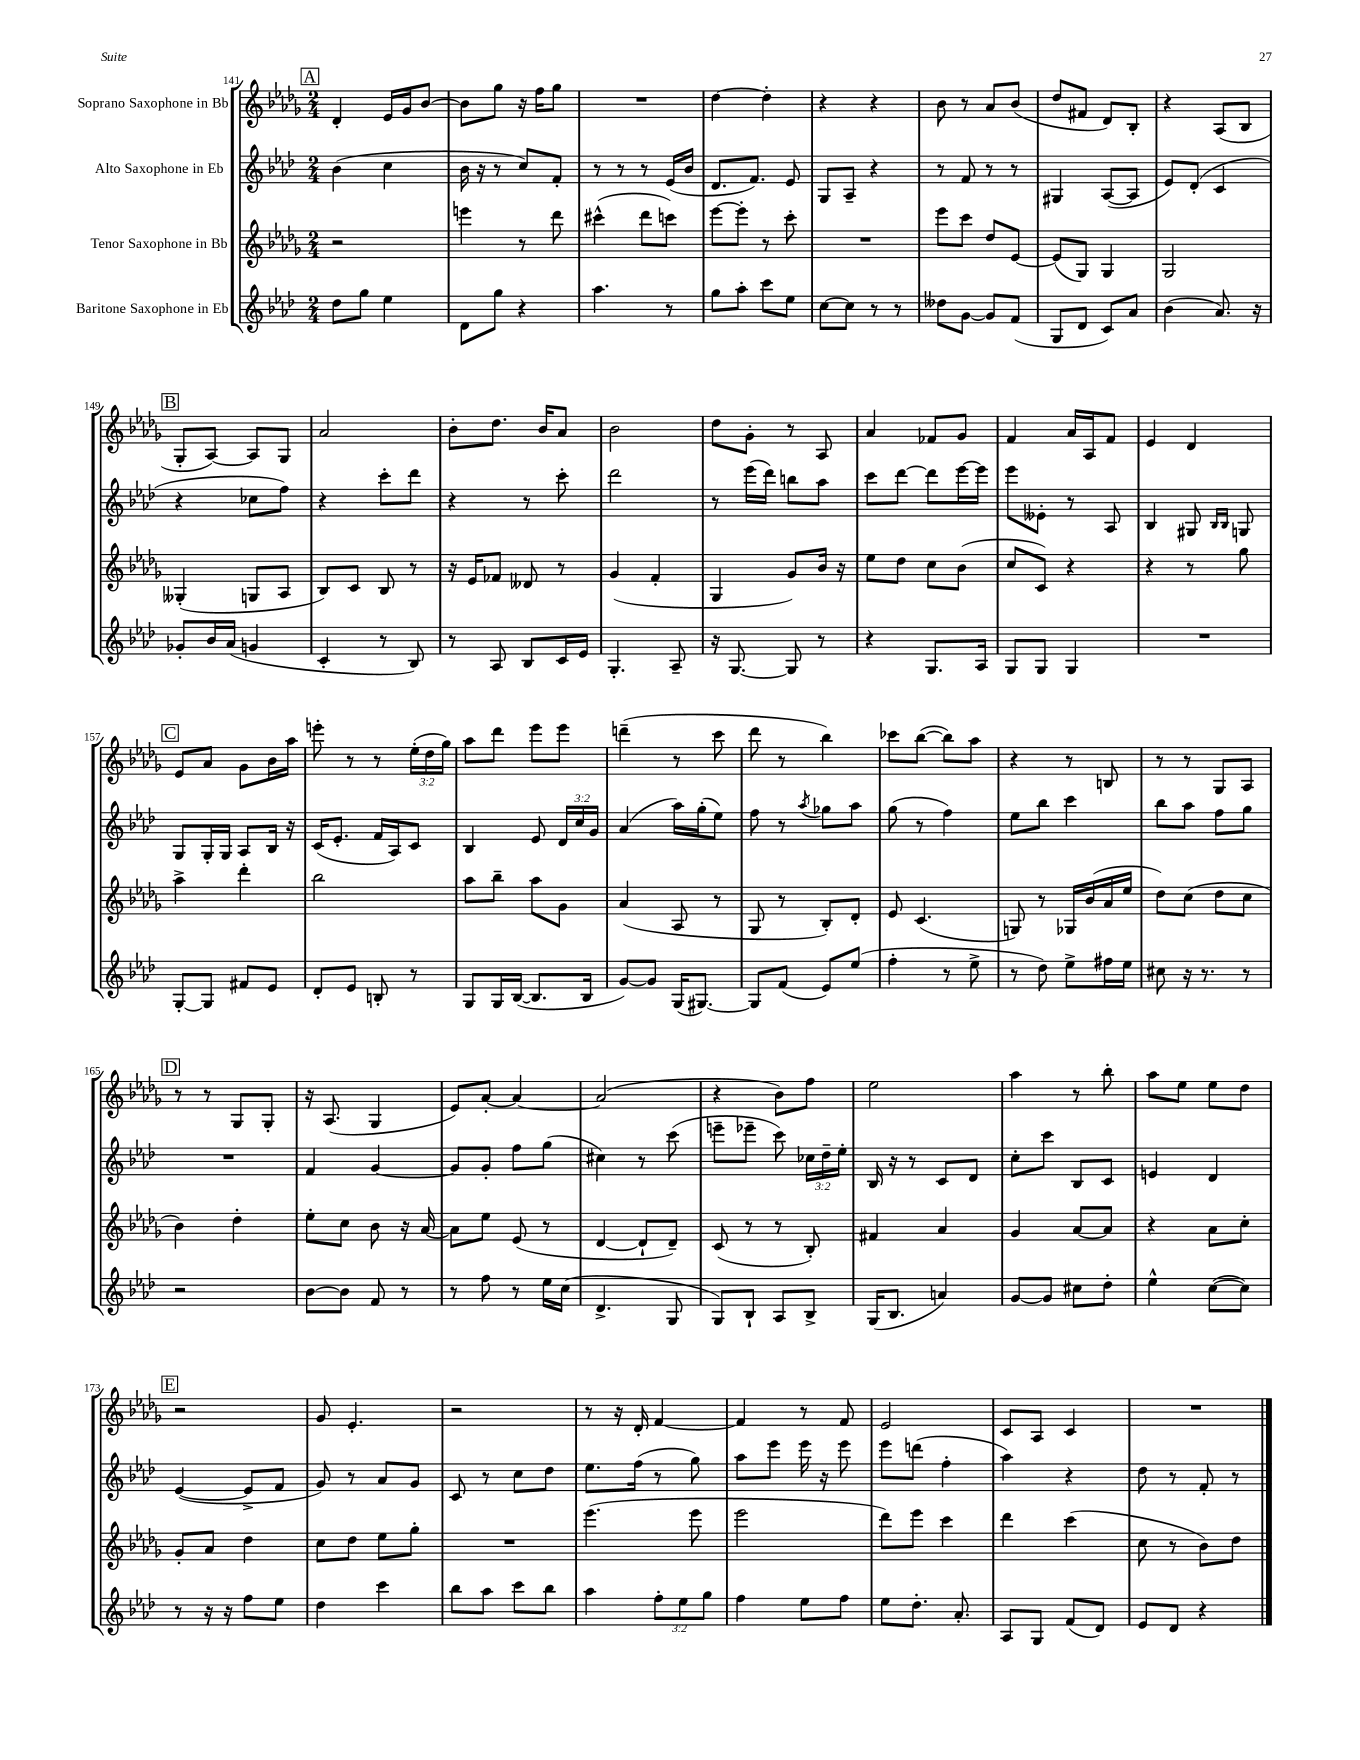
<<
\new StaffGroup <<
\new Staff = "s0" \with { instrumentName = "Soprano Saxophone in Bb" } {
    \clef treble \key des \major \numericTimeSignature \time 2/4 \override Staff.TupletNumber.text = #tuplet-number::calc-fraction-text
    \autoBeamOff \mark \markup { \box "A" } des'4-. ees'16[ ges'16 bes'8]~ |
    bes'8[ ges''8] r16 f''16[ ges''8] |
    R2 |
    des''4~ des''4-. |
    r4 r4 |
    bes'8 r8 aes'8[ bes'8]( |
    des''8[ fis'8] des'8[) bes8]-. |
    r4 aes8[( bes8] |
    \mark \markup { \box "B" } ges8[-. aes8]~) aes8[ ges8] |
    aes'2 |
    bes'8[-. des''8.] bes'16[ aes'8] |
    bes'2 |
    des''8[ ges'8]-. r8 aes8 |
    aes'4 fes'8[ ges'8] |
    f'4 aes'16[ aes16 f'8] |
    ees'4 des'4 |
    \mark \markup { \box "C" } ees'8[ aes'8] ges'8[ bes'16 aes''16] |
    e'''8-. r8 r8 \tuplet 3/2 { ees''16[-.( des''16 ges''16]) } |
    aes''8[ des'''8] ees'''8[ ees'''8] |
    d'''4--( r8 c'''8 |
    des'''8 r8 bes''4) |
    ces'''8[ bes''8]~( bes''8[) aes''8] |
    r4 r8 b8 |
    r8 r8 ges8[ aes8] |
    \mark \markup { \box "D" } r8 r8 ges8[ ges8]-. |
    r16 aes8.( ges4 |
    ees'8[) aes'8]~-. aes'4~ |
    aes'2( |
    r4 bes'8[) f''8] |
    ees''2 |
    aes''4 r8 bes''8-. |
    aes''8[ ees''8] ees''8[ des''8] |
    \mark \markup { \box "E" } r2 |
    ges'8 ees'4.-. |
    r2 |
    r8 r16 des'16-. f'4~ |
    f'4 r8 f'8 |
    ees'2 |
    c'8[ aes8] c'4 |
    R2 \bar "|." |
}
\new Staff = "s1" \with { instrumentName = "Alto Saxophone in Eb" } {
    \clef treble \key aes \major \numericTimeSignature \time 2/4 \override Staff.TupletNumber.text = #tuplet-number::calc-fraction-text
    \autoBeamOff \mark \markup { \box "A" } bes'4( c''4 |
    bes'16 r16 r8 c''8[) f'8]-. |
    r8 r8 r8 ees'16[( bes'16] |
    des'8.[ f'8.]) ees'8 |
    g8[ aes8]-- r4 |
    r8 f'8 r8 r8 |
    gis4 aes8[~( aes8] |
    ees'8[) des'8]-.( c'4 |
    \mark \markup { \box "B" } r4 ces''8[ f''8]) |
    r4 c'''8[-. des'''8] |
    r4 r8 c'''8-. |
    des'''2 |
    r8 ees'''16[( des'''16]) b''8[ aes''8] |
    c'''8[ des'''8]~ des'''8[ ees'''16~ ees'''16] |
    ees'''8[ eeses'8]-. r8 aes8 |
    bes4 gis8 \grace { bes16[ bes16] } g8 |
    \mark \markup { \box "C" } g8[ g16-. g16] aes8[ bes16] r16 |
    c'16[( ees'8.]-. f'16[ aes16) c'8] |
    bes4 ees'8 \tuplet 3/2 { des'16[ c''16 g'16] } |
    aes'4( aes''16[) g''16-.( ees''8]) |
    f''8 r8 \acciaccatura { aes''8 } ges''8[ aes''8] |
    g''8( r8 f''4) |
    ees''8[ bes''8] c'''4 |
    bes''8[ aes''8] f''8[ g''8] |
    \mark \markup { \box "D" } R2 |
    f'4 g'4~ |
    g'8[ g'8]-. f''8[ g''8]( |
    cis''4) r8 c'''8( |
    e'''8[-- ees'''8]-- c'''8) \tuplet 3/2 { ces''16[ des''16-- ees''16]-. } |
    bes16 r16 r8 c'8[ des'8] |
    c''8[-. c'''8] bes8[ c'8] |
    e'4 des'4 |
    \mark \markup { \box "E" } ees'4~( ees'8[-> f'8] |
    g'8) r8 aes'8[ g'8] |
    c'8 r8 c''8[ des''8] |
    ees''8.[ f''16]( r8 g''8) |
    aes''8[ ees'''8] ees'''16 r16 ees'''8 |
    ees'''8[ d'''8]( f''4-. |
    aes''4) r4 |
    des''8 r8 f'8-. r8 \bar "|." |
}
\new Staff = "s2" \with { instrumentName = "Tenor Saxophone in Bb" } {
    \clef treble \key des \major \numericTimeSignature \time 2/4
    \autoBeamOff \mark \markup { \box "A" } r2 |
    e'''4 r8 des'''8 |
    cis'''4-^( des'''8[ c'''8]) |
    ees'''8[~ ees'''8]-. r8 c'''8-. |
    R2 |
    ees'''8[ c'''8] des''8[ ees'8]~ |
    ees'8[( ges8]) ges4 |
    ges2 |
    \mark \markup { \box "B" } geses4-.( g8[ aes8] |
    bes8[) c'8] bes8 r8 |
    r16 ees'16[ fes'8] deses'8 r8 |
    ges'4( f'4-. |
    ges4 ges'8[) bes'16] r16 |
    ees''8[ des''8] c''8[ bes'8]( |
    c''8[ c'8]) r4 |
    r4 r8 ges''8 |
    \mark \markup { \box "C" } aes''4-> des'''4-. |
    bes''2 |
    aes''8[ bes''8]-- aes''8[ ges'8] |
    aes'4( aes8 r8 |
    ges8 r8 bes8[-.) des'8]-. |
    ees'8 c'4.( |
    g8) r8 ges16[ bes'16( aes'16 ees''16] |
    des''8[) c''8]( des''8[ c''8] |
    \mark \markup { \box "D" } bes'4) des''4-. |
    ees''8[-. c''8] bes'8 r16 aes'16~ |
    aes'8[ ees''8] ees'8( r8 |
    des'4~ des'8[-! des'8]--) |
    c'8( r8 r8 bes8-.) |
    fis'4 aes'4 |
    ges'4 aes'8[~ aes'8] |
    r4 aes'8[ c''8]-. |
    \mark \markup { \box "E" } ges'8[-. aes'8] des''4 |
    c''8[ des''8] ees''8[ ges''8]-. |
    R2 |
    ees'''4.( ees'''8 |
    ees'''2 |
    des'''8[) ees'''8] c'''4 |
    des'''4 c'''4( |
    c''8 r8 bes'8[) des''8] \bar "|." |
}
\new Staff = "s3" \with { instrumentName = "Baritone Saxophone in Eb" } {
    \clef treble \key aes \major \numericTimeSignature \time 2/4 \override Staff.TupletNumber.text = #tuplet-number::calc-fraction-text
    \autoBeamOff \mark \markup { \box "A" } des''8[ g''8] ees''4 |
    des'8[ g''8] r4 |
    aes''4. r8 |
    g''8[ aes''8]-. c'''8[ ees''8] |
    c''8[~ c''8] r8 r8 |
    deses''8[ g'8]~ g'8[ f'8]( |
    g8[ des'8] c'8[) aes'8] |
    bes'4( aes'8.) r16 |
    \mark \markup { \box "B" } ges'8[-. bes'16 aes'16]( g'4 |
    c'4-. r8 bes8) |
    r8 aes8 bes8[ c'16 ees'16] |
    g4.-. aes8-- |
    r16 g8.~ g8 r8 |
    r4 g8.[ aes16] |
    g8[ g8] g4 |
    R2 |
    \mark \markup { \box "C" } g8[~-. g8] fis'8[ ees'8] |
    des'8[-. ees'8] b8-. r8 |
    g8[ g16 bes16]~( bes8.[ bes16] |
    g'8[~) g'8] g16[( gis8.]~) |
    gis8[ f'8]( ees'8[) ees''8]( |
    f''4-. r8 ees''8-> |
    r8 des''8) ees''8[-> fis''16 ees''16] |
    cis''8 r16 r8. r8 |
    \mark \markup { \box "D" } r2 |
    bes'8[~ bes'8] f'8 r8 |
    r8 f''8 r8 ees''16[ c''16]( |
    des'4.-> g8 |
    g8[) bes8]-! aes8[ bes8]-> |
    g16[( bes8.] a'4) |
    g'8[~ g'8] cis''8[ des''8]-. |
    ees''4-^ c''8[~( c''8]) |
    \mark \markup { \box "E" } r8 r16 r16 f''8[ ees''8] |
    des''4 c'''4 |
    bes''8[ aes''8] c'''8[ bes''8] |
    aes''4 \tuplet 3/2 { f''8[-. ees''8 g''8] } |
    f''4 ees''8[ f''8] |
    ees''8[ des''8.]-. aes'8.-. |
    aes8[ g8] f'8[( des'8]) |
    ees'8[ des'8] r4 \bar "|." |
}
>>
>>
\layout { \context { \Score currentBarNumber = #141 } }
